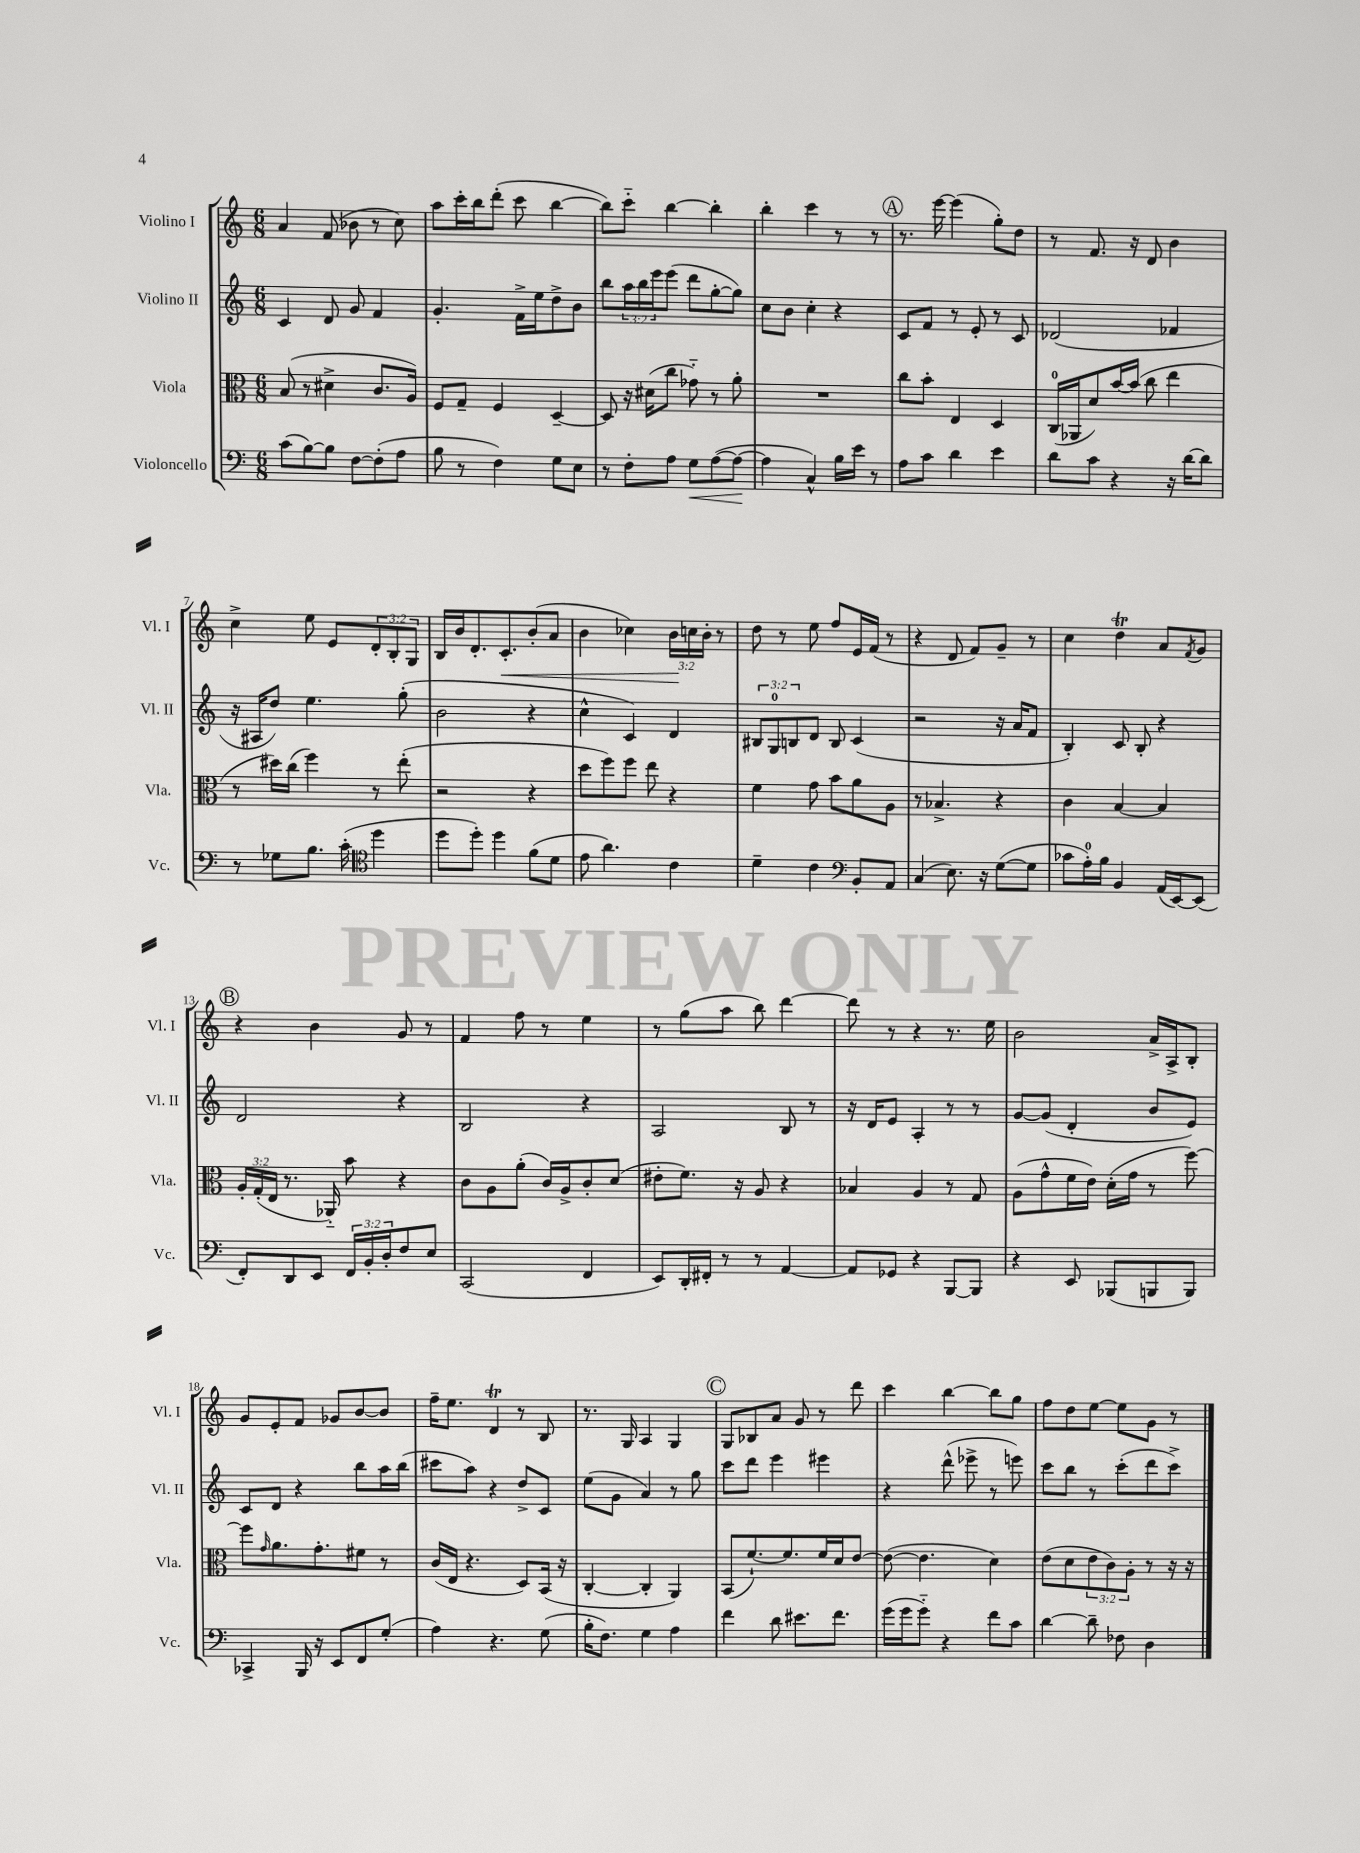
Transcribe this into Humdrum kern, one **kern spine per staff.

**kern	**kern	**kern	**kern
*staff4	*staff3	*staff2	*staff1
*clefF4	*clefC3	*clefG2	*clefG2
*k[]	*k[]	*k[]	*k[]
*M6/8	*M6/8	*M6/8	*M6/8
(8c	(8B	4c	4a
[8B)	8r	.	.
8B]	4d#^	8d	(8f
[8F	.	8g	8b-
(8F']	8.c	4f	8r
8A	.	.	8cc)
.	16A)	.	.
=	=	=	=
8B	8F	4.g'	8aa
8r	8G~	.	16ccc'
.	.	.	16bb
4F)	4F	.	(8ddd'
.	.	16f^	8ccc
.	.	16ee	.
8G	[4D~	8dd^	[4bb
8E	.	8b	.
=	=	=	=
8r	8D]	8bb	8bb])
8F'	16r	24aa	8ccc'~
.	.	24bb	.
.	(16d#	.	.
.	.	24eee	.
8A	8cc	(8eee	[4bb
8G	8g-'~)	8ddd	.
([8A	8r	[8gg'	4bb']
8A_	8a'	8gg])	.
=	=	=	=
4A]	2.r	8cc	4bb'
.	.	8b	.
4C^^)	.	4cc'	4ccc
16B	.	4r	8r
16e	.	.	.
8r	.	.	8r
=	=	=	=
8A	8cc	8c	8.r
8c	8b'	8f	.
.	.	.	[16eee
4d	4E	8r	(4eee]
.	.	8e'	.
4e	4D	8r	8gg')
.	.	8c	8dd
=	=	=	=
8d	(16C	(2d-	8r
.	16AA-	.	.
8c	8d)	.	8.f
4r	[16b	.	.
.	(16b]	.	16r
.	8cc	.	8d
16r	4ee	4f-	4b
[16d	.	.	.
8d]	.	.	.
=	=	=	=
8r	8r	16r	4cc^
.	.	16A#	.
8G-	16dd#)	8dd)	.
.	(16cc	.	.
8.B	4ff)	4.ee	8ee
.	.	.	8e
(16c'	.	.	.
*clefC4	*	*	*
4dd	8r	.	12d'
.	.	.	12B'
.	(8ee'	(8gg'	.
.	.	.	12G
=	=	=	=
8dd	2r	2b	16B
.	.	.	16b
8dd')	.	.	8.d'
4dd	.	.	.
.	.	.	8.c'
(8f	4r	4r	(8b'
8d	.	.	8a
=	=	=	=
8e	8dd	4cc^^	4b
4.a)	8ff)	.	.
.	8ff	4c)	4cc-)
.	8ee	.	.
4c	4r	4d	24b
.	.	.	24cc
.	.	.	24b'
.	.	.	8r
=	=	=	=
4d~	4f	12B#	8dd
.	.	12G	.
.	.	.	8r
.	.	12B	.
4c	8g	8d	8ee
.	8b	8B	8ff
*clefF4	*	*	*
8BB'	8a	(4c	16e
.	.	.	(16f
8AA	8A	.	8r
=	=	=	=
(4C	8r	2r	4r
.	4.B-^	.	.
8.E)	.	.	8d
.	.	.	8f)
16r	.	.	.
([8G	4r	16r	8g~
.	.	16a	.
8G]	.	8f	8r
=	=	=	=
8c-	4c	4B')	4cc
16A')	.	.	.
16B	.	.	.
4BB	[4B	8c	4dd
.	.	8B'	.
(16AA	4B]	4r	8a
[16EE)	.	.	.
.	.	.	8qf
(8EE]	.	.	8g
=	=	=	=
8FF')	24A'	2d	4r
.	(24G'	.	.
.	24E	.	.
8DD	8.r	.	.
8EE	.	.	4b
.	16AA-'~)	.	.
24FF	8b	.	.
24BB'	.	.	.
24D'	.	.	.
8F	4r	4r	8g
8E	.	.	8r
=	=	=	=
(2CC	8c	2B	4f
.	8A	.	.
.	(8a'	.	8ff
.	16c)	.	8r
.	16A^	.	.
4FF	8c'	4r	4ee
.	(8d	.	.
=	=	=	=
8EE)	8e#'	2A	8r
16DD'	8.f)	.	(8gg
16FF#'	.	.	.
8r	.	.	8aa
.	16r	.	.
8r	8A	.	8bb)
[4AA	4r	8B	[4ddd
.	.	8r	.
=	=	=	=
8AA]	4B-	16r	8ddd]
.	.	16d	.
8GG-	.	8e	8r
4r	4A	4A'	4r
[8BBB	8r	8r	8.r
8BBB]	8G	8r	.
.	.	.	16ee
=	=	=	=
4r	(8A	[8g	2b
.	8g^^	(8g]	.
8EE	16f	4d'	.
.	16e)	.	.
(8BBB-	(16d'	.	.
.	16g	.	.
8BBB	8r	8b	16a^
.	.	.	16A^
8BBB)	[8ff)	8e)	8B'
=	=	=	=
4CC-^	8ff]	8c	8g
.	16qqg	.	.
.	8.a	8d	8e'
16BBB	.	4r	8f
16r	8.g'	.	.
8EE	.	.	8g-
8FF	8f#	8bb	[8b
(8G'	8r	16aa	8b]
.	.	(16bb	.
=	=	=	=
4A)	(16c	8ccc#	16ff~
.	16E	.	8.ee
.	4.r	8aa)	.
4.r	.	4r	4d
.	8D)	8dd^	8r
(8G	(16BB	8c	8B
.	16r	.	.
=	=	=	=
16B'	[4C'	(8ee	8.r
8.F)	.	.	.
.	.	8g	.
.	.	.	16G
4G	4C']	4a)	4A
4A	4AA)	8r	4G
.	.	8gg	.
=	=	=	=
4f	(8BB	8ccc	8G
.	[8.f`)	8ddd	8B-
8d	.	4eee	8a
.	8.f]	.	.
8.e#	.	.	8g
.	16f	4eee#	8r
8.f	16d	.	.
.	[8e	.	8ddd
=	=	=	=
(16g	(8e_	4r	4ccc
16g	.	.	.
8g'~)	4.e]	.	.
4r	.	(8ddd^^	[4bb
.	.	8eee-^	.
8f	4d)	8r	8bb]
8c	.	8eee)	8gg
=	=	=	=
[4d	(8e	8ccc	8ff
.	8d	8bb	8dd
8d~]	12e	8r	[8ee
.	12c)	.	.
8F-	.	(8ccc'	8ee]
.	12A'	.	.
4D	8r	8ddd	8g
.	16r	8ccc^)	8r
.	16r	.	.
==	==	==	==
*-	*-	*-	*-
